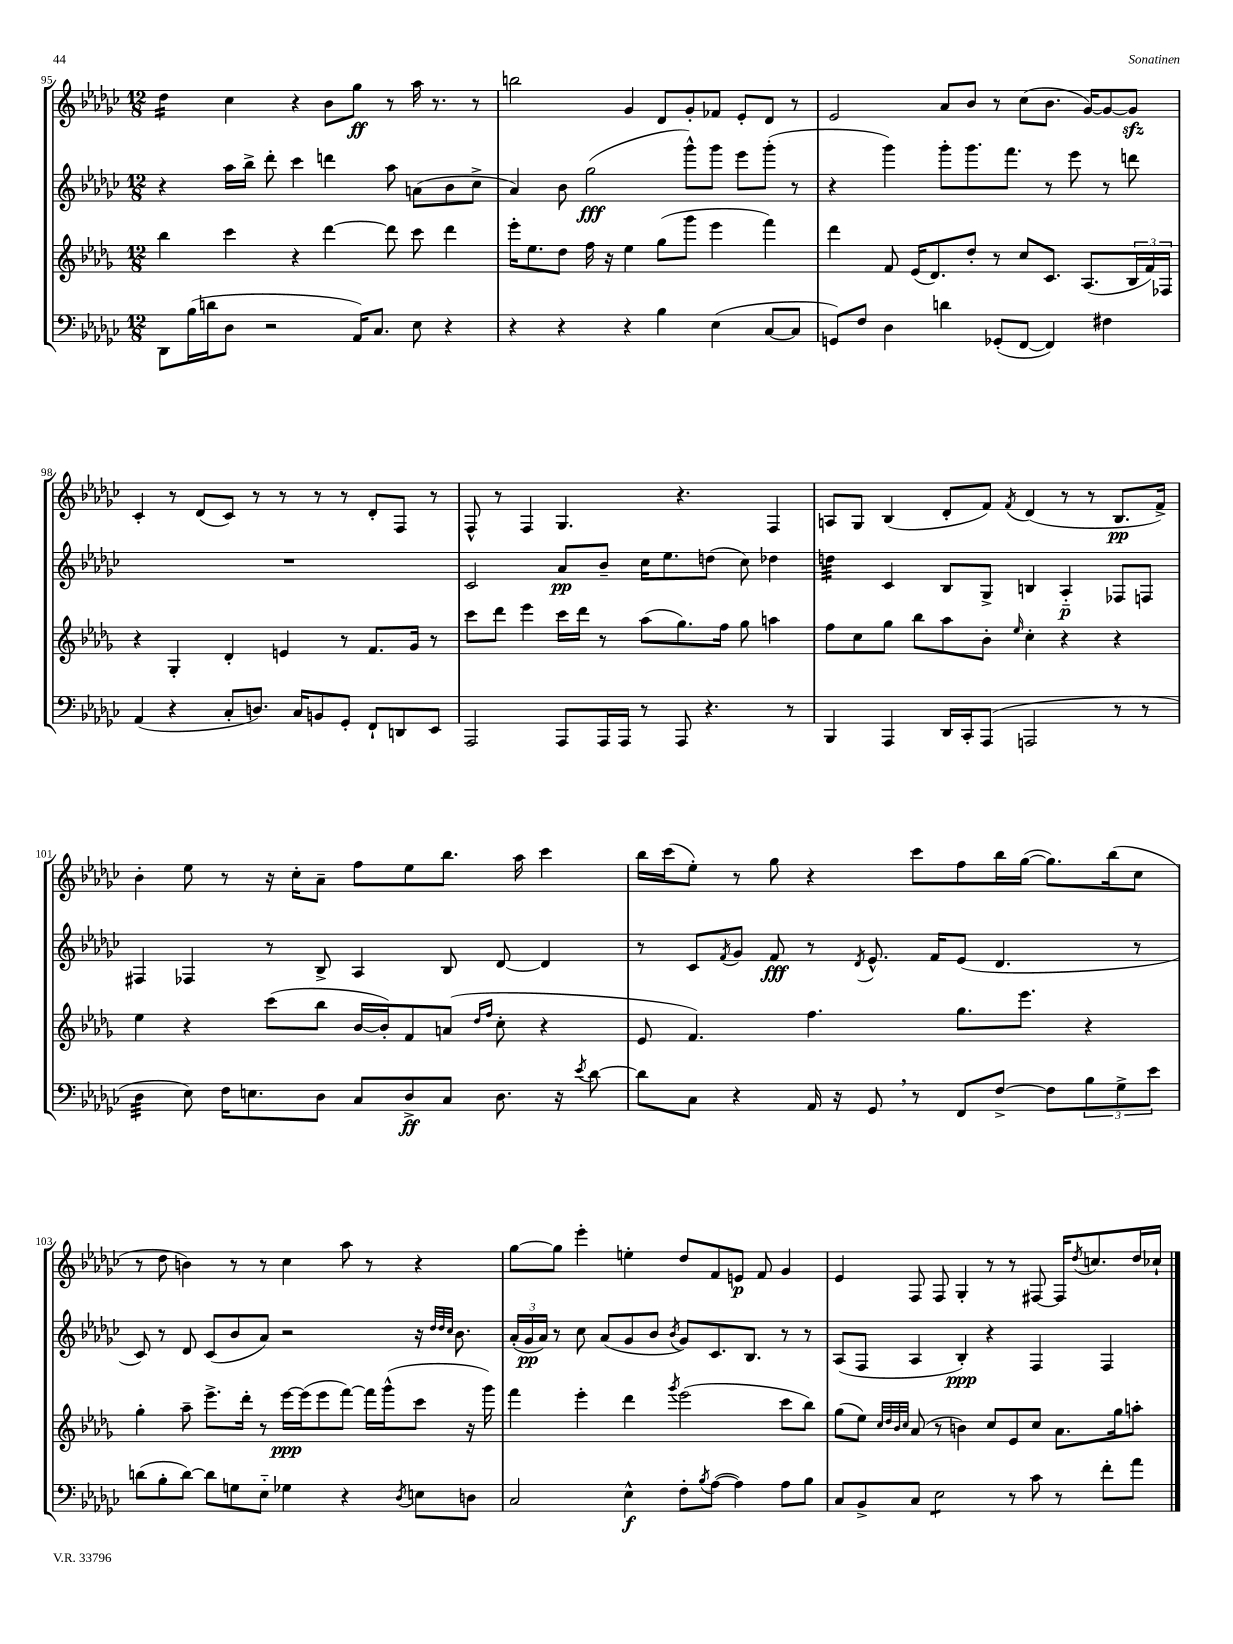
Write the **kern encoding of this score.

**kern	**kern	**kern	**kern
*staff4	*staff3	*staff2	*staff1
*clefF4	*clefG2	*clefG2	*clefG2
*k[b-e-a-d-g-c-]	*k[b-e-a-d-g-]	*k[b-e-a-d-g-c-]	*k[b-e-a-d-g-c-]
*M12/8	*M12/8	*M12/8	*M12/8
8DD-	4bb-	4r	4dd-
(16B-	.	.	.
16d	.	.	.
8D-	4ccc	16aa-	4cc-
.	.	16bb-^	.
2r	.	8ddd-'	.
.	4r	4ccc-	4r
.	[4ddd-	4ddd	8b-
16AA-)	.	.	8gg-
8.C-	.	.	.
.	8ddd-]	8aa-	8r
8E-	8ccc	(8a	16aa-
.	.	.	8.r
4r	4ddd-	8b-	.
.	.	8cc-^	8r
=	=	=	=
4r	16eee-'	4a-)	2bb
.	8.ee-	.	.
4r	8dd-	8b-	.
.	16ff	(2gg-	.
.	16r	.	.
4r	4ee-	.	4g-
4B-	(8gg-	.	8d-
.	8ggg-	8ggg-^^)	8g-'
(4E-	4eee-	8ggg-	8f-
.	.	8eee-	8e-'
[8C-	4fff)	(8ggg-'	8d-
8C-]	.	8r	8r
=	=	=	=
8GG)	4ddd-	4r	2e-
8F	.	.	.
4D-	8f	4ggg-)	.
.	(16e-	.	.
.	8.d-)	.	.
4d	.	8ggg-'	8a-
.	8dd-'	8.ggg-	8b-
(8GG-'	8r	.	8r
.	.	8.fff	.
[8FF	8cc	.	(8cc-
4FF])	8.c	8r	8.b-
.	.	8eee-	.
.	(8.A-	.	[16g-)
4F#	.	8r	8g-_
.	24B-	8ddd	8g-]
.	24f)	.	.
.	24F-	.	.
=	=	=	=
(4AA-	4r	1.r	4c-'
4r	4G-'	.	8r
.	.	.	(8d-
8C-'	4d-'	.	8c-)
8.D)	.	.	8r
.	4e	.	8r
16C-	.	.	.
8BB	.	.	8r
8GG-'	8r	.	8r
8FF`	8.f	.	8d-'
8DD	.	.	8F
.	16g-	.	.
8EE-	8r	.	8r
=	=	=	=
2AAA-	8ccc	2c-	8F^^
.	8ddd-	.	8r
.	4eee-	.	4F
8AAA-	16ccc	8a-	4.G-
.	16ddd-	.	.
16AAA-	8r	8b-~	.
16AAA-	.	.	.
8r	(8aa-	16cc-	.
.	.	8.ee-	.
8AAA-	8.gg-)	.	4.r
4.r	.	(8dd	.
.	16ff	.	.
.	8gg-	8cc-)	.
.	4aa	4dd-	4F
8r	.	.	.
=	=	=	=
4BBB-	8ff	4dd	8A
.	8cc	.	8G-
4AAA-	8gg-	4c-	(4B-
.	8bb-	.	.
16DD-	8aa-	8B-	8d-'
16CC-'	.	.	.
(8AAA-	8b-'	8G-^	8f)
.	16qqee-	.	8qf
2AAA	4cc'	4B	(4d-
.	4r	4A-'~	8r
.	.	.	8r
8r	4r	8F-	8.B-
8r	.	8F	.
.	.	.	16f^)
=	=	=	=
4D-	4ee-	4F#	4b-'
8E-)	4r	4F-	8ee-
16F	.	.	8r
8.E	.	.	.
.	(8ccc	8r	16r
.	.	.	16cc-'
8D-	8bb-	8B-^	8a-~
8C-	[16b-	4A-	8ff
.	16b-'])	.	.
8D-^	8f	.	8ee-
8C-	(8a	8B-	8.bb-
.	16qqdd-	.	.
.	16qqff	.	.
8.D-	8cc'	[8d-	.
.	.	.	16aa-
.	4r	4d-]	4ccc-
16r	.	.	.
8qe-	.	.	.
[8d-	.	.	.
=	=	=	=
8d-]	8e-	8r	16bb-
.	.	.	(16ccc-
8C-	4.f)	8c-	8ee-')
.	.	8qf	.
4r	.	8g-	8r
.	.	8f	8gg-
16AA-	4.ff	8r	4r
16r	.	.	.
.	.	8qd-	.
8GG-	.	8.e-^^	.
8r	.	.	8ccc-
.	.	16f	.
8FF	8.gg-	(8e-	8ff
[8F^	.	4.d-	16bb-
.	8.eee-	.	([16gg-
8F]	.	.	8.gg-])
12B-	4r	.	.
.	.	.	(16bb-
12G-^	.	.	.
.	.	8r	8cc-
12e-	.	.	.
=	=	=	=
(8d	4gg-'	8c-)	8r
8B-'	.	8r	8dd-
[8d)	8aa-~	8d-	4b)
8d]	8.eee-^	(8c-	.
8G	.	8b-	8r
.	16ddd-'	.	.
8E-'~	8r	8a-)	8r
4G-	[16eee-	2r	4cc-
.	(16eee-]	.	.
.	8eee-	.	.
4r	[8fff)	.	8aa-
.	16fff]	.	8r
.	(16ggg-^^	.	.
8qD-	.	.	.
8E	8ccc	16r	4r
.	.	32qqdd-	.
.	.	32qqdd-	.
.	.	32qqcc-	.
.	.	8.b-	.
8D	16r	.	.
.	16ggg-)	.	.
=	=	=	=
2C-	4fff	(24a-'	[8gg-
.	.	24g-	.
.	.	24a-)	.
.	.	8r	8gg-]
.	4eee-'	8cc-	4eee-'
.	.	(8a-	.
4E-^^	4ddd-	8g-	4ee'
.	.	8b-	.
.	8qggg-	8qb-	.
8F'	(2eee-	8g-)	8dd-
8qB-	.	.	.
([8A-	.	8.c-	8f
4A-])	.	.	8e
.	.	8.B-	.
.	.	.	8f
8A-	8ccc	8r	4g-
8B-	8bb-)	8r	.
=	=	=	=
8C-	(8gg-	(8A-	4e-
8BB-^	8ee-)	8F	.
.	32qqcc	.	.
.	32qqdd-	.	.
.	32qqb-	.	.
.	32qqcc	.	.
8C-	(8a-	4A-	8F
2E-	8r	.	8F
.	4b)	4B-')	4G-'
.	8cc	4r	8r
8r	8e-	.	8r
8c-	8cc	4F	[8F#
8r	8.a-	.	16F#]
.	.	.	8qdd-
.	.	.	8.cc
8f'	.	4F	.
.	16gg-	.	.
8a-	8aa'	.	16dd-
.	.	.	16cc-`
==	==	==	==
*-	*-	*-	*-
